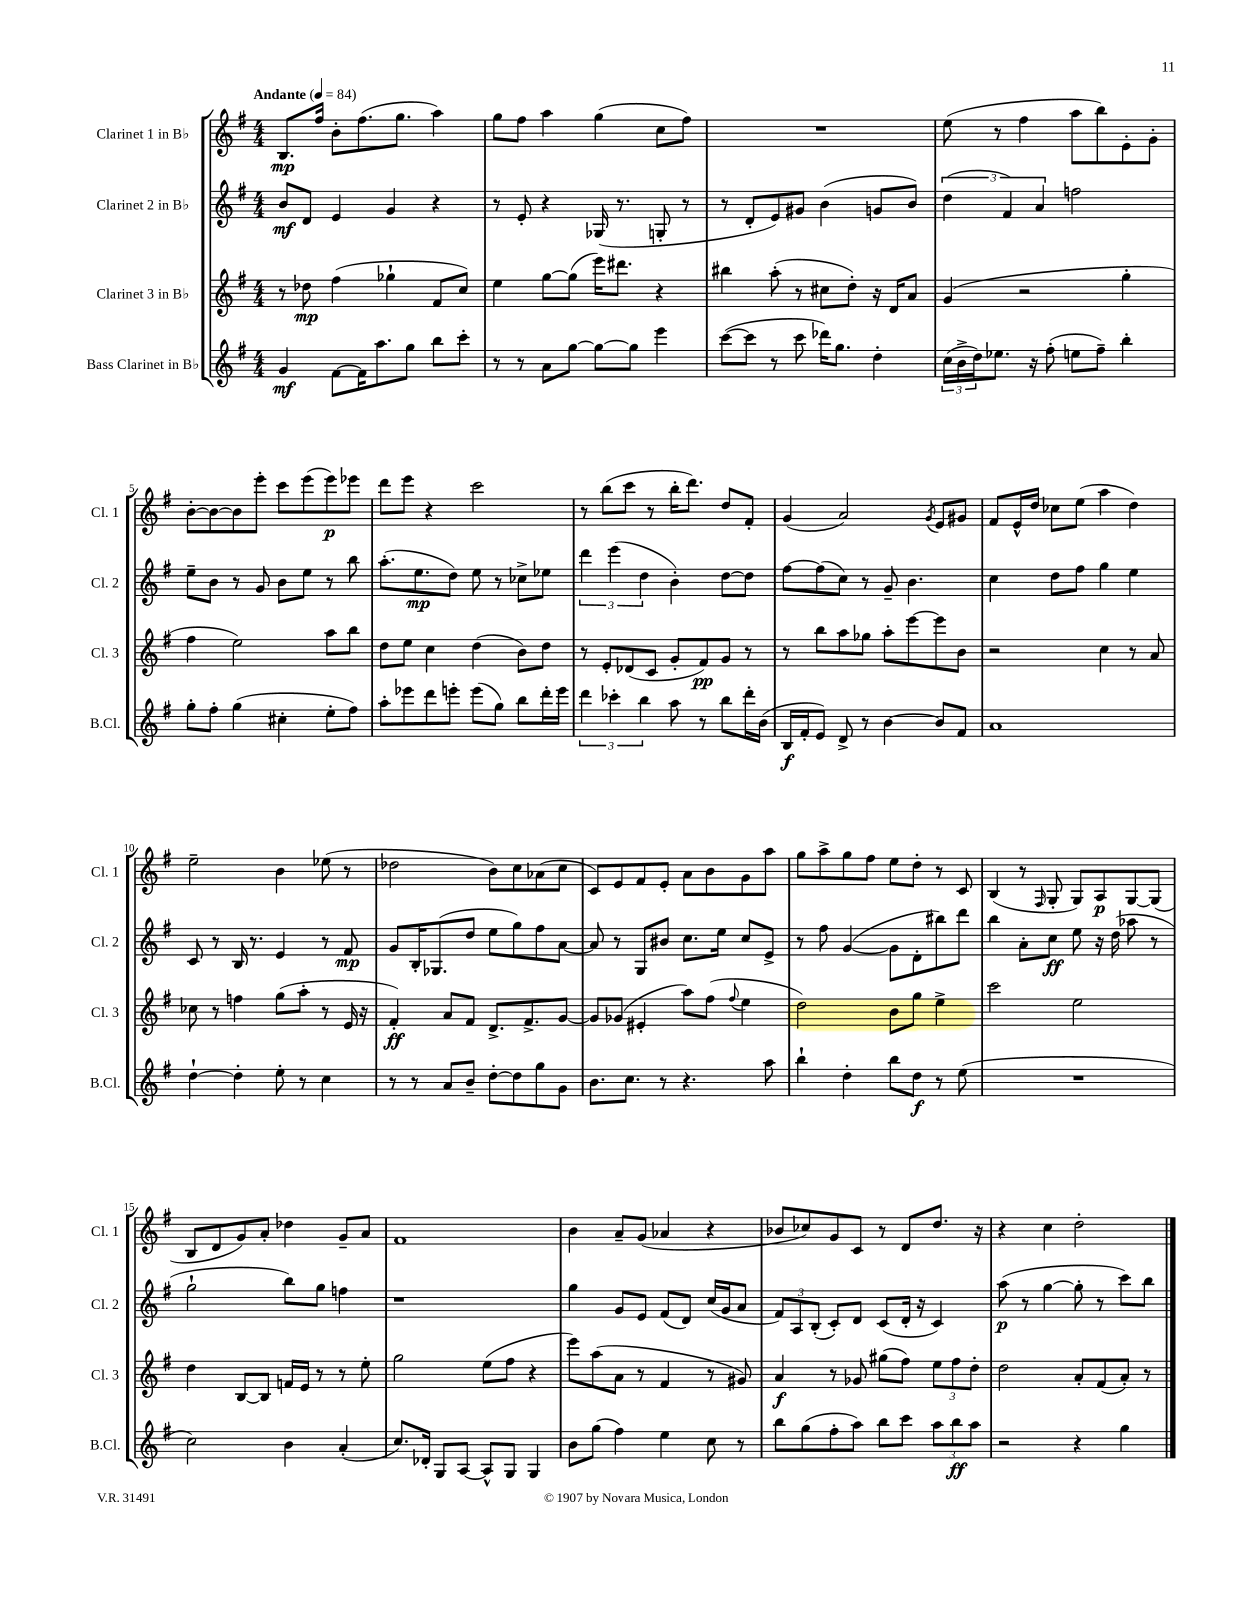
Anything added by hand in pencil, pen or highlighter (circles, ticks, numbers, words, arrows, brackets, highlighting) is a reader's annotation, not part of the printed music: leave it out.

**kern	**kern	**kern	**kern
*staff4	*staff3	*staff2	*staff1
*clefG2	*clefG2	*clefG2	*clefG2
*k[f#]	*k[f#]	*k[f#]	*k[f#]
*M4/4	*M4/4	*M4/4	*M4/4
*MM84	*MM84	*MM84	*MM84
4g	8r	8b	8.B
.	8dd-	8d	.
.	.	.	16ff#
[8f#	(4ff#	4e	8b'
16f#]	.	.	(8.ff#
8.aa	.	.	.
.	4gg-`	4g	.
.	.	.	8.gg
8gg	.	.	.
8bb	8f#	4r	4aa)
8ccc'	8cc)	.	.
=	=	=	=
8r	4ee	8r	8gg
8r	.	8e'	8ff#
8a	[8gg	4r	4aa
[8gg	(8gg]	.	.
8gg_	16eee)	(16G-	(4gg
.	8.ddd#	8.r	.
8gg]	.	.	.
4eee	4r	8G'	8cc
.	.	8r	8ff#)
=	=	=	=
([8ccc	4bb#	8r	1r
8ccc]	.	8d'	.
8r	(8aa'	8e)	.
8ccc	8r	8g#	.
16ddd-)	8cc#	(4b	.
8.gg	.	.	.
.	8dd')	.	.
4dd'	16r	8g	.
.	16d	.	.
.	8a	8b)	.
=	=	=	=
(24cc	(4g	(6dd	(8ee
24b^	.	.	.
24dd)	.	.	.
8.ee-	.	.	8r
.	.	6f#)	.
.	2r	.	4ff#
16r	.	.	.
.	.	6a	.
(8ff#'	.	.	.
8ee	.	2ff	8aa
8ff#~)	.	.	8bb)
4bb'	4gg'	.	8e'
.	.	.	8g'
=	=	=	=
8gg'	4ff#	8ee~	[8b'
8ff#'	.	8b	8b_
(4gg	2ee)	8r	8b]
.	.	8g	8eee'
4cc#'	.	8b	8ccc
.	.	8ee	(8eee
8ee'	8aa	8r	8eee)
8ff#)	8bb	8bb	8eee-
=	=	=	=
8aa'	8dd	(8.aa'	8ddd
8eee-	8ee	.	8eee
.	.	8.ee	.
8ddd	4cc	.	4r
8eee'	.	8dd)	.
(8eee	(4dd	8ee	2ccc
8gg)	.	8r	.
8bb	8b)	8cc-^	.
16ddd'	8dd	8ee-	.
16eee	.	.	.
=	=	=	=
6ddd	8r	6ddd	8r
.	8e'	.	(8bb
6ccc-'	.	(6eee	.
.	(8d-	.	8ccc
6bb	.	6dd	.
.	8c	.	8r
8aa	8g'	4b')	16bb'
.	.	.	8.ddd)
8r	8f#)	.	.
8bb	8g	[8dd	8dd
16ddd'	8r	8dd]	8f#'
(16b	.	.	.
=	=	=	=
16B	8r	[8ff#	(4g
16f#'	.	.	.
8e)	8bb	(8ff#]	.
8d^	8aa	8cc)	2a)
8r	8gg-	8r	.
[4b	8aa'	8g~	.
.	[8eee	4.b	.
.	.	.	8qg
8b]	8eee]	.	8e
8f#	8b	.	8g#
=	=	=	=
1a	2r	4cc	8f#
.	.	.	16e^^
.	.	.	16dd
.	.	8dd	8cc-
.	.	8ff#	(8ee
.	4cc	4gg	4aa
.	8r	4ee	4dd)
.	8a	.	.
=	=	=	=
[4dd`	8cc-	8c	2ee~
.	8r	8r	.
4dd']	4ff	16B	.
.	.	8.r	.
8ee'	(8gg	4e	4b
8r	8aa'	.	.
4cc	8r	8r	(8ee-
.	16e	8f#	8r
.	16r	.	.
=	=	=	=
8r	4f#')	8g	2dd-
8r	.	16B'	.
.	.	(8.G-	.
8a	8a	.	.
8b~	8f#	8dd	.
[8dd'	8.d^	8ee	8b)
8dd]	.	8gg)	8cc
.	8.f#^	.	.
8gg	.	8ff#	(8a-
8g	[8g	[8a	8cc
=	=	=	=
8.b	8g]	8a]	8c)
.	(8g-	8r	8e
8.cc	.	.	.
.	4e#'	8G	8f#
8r	.	8b#	8e'
4.r	8aa)	8.cc	8a
.	(8ff#	.	8b
.	.	16ee	.
.	8qqff#	.	.
.	4ee	8cc	8g
8aa	.	8e^	8aa
=	=	=	=
4bb`	2dd)	8r	8gg
.	.	8ff#	8aa^
4dd'	.	([4g	8gg
.	.	.	8ff#
8bb	8b	8g]	8ee
8dd	8gg	8d'	8dd'
8r	4ee^	8bb#)	8r
(8ee	.	8ddd	8c
=	=	=	=
1r	2ccc	4bb	(4B
.	.	8a'	8r
.	.	.	16qqF#
.	.	8cc	8G'
.	2ee	8ee	8G)
.	.	16r	8A
.	.	(16dd	.
.	.	8aa-	[8G
.	.	8r	(8G]
=	=	=	=
2cc)	4dd	2gg`	8B
.	.	.	8d
.	[8B	.	8g)
.	8B]	.	8a'
4b	16f	8bb)	4dd-
.	16e	.	.
.	8r	8gg	.
(4a'	8r	4ff	8g~
.	8ee'	.	8a
=	=	=	=
8.cc)	2gg	1r	1f#
16d-'	.	.	.
8G	.	.	.
[8A	.	.	.
8A^^]	(8ee	.	.
8G	8ff#	.	.
4G	4r	.	.
=	=	=	=
8b	8eee)	4gg	4b
(8gg	(8aa	.	.
4ff#)	8a	8g	8a~
.	8r	8e	(8g
4ee	4f#	(8f#	4a-
.	.	8d)	.
8cc	8r	(16cc	4r
.	.	16g	.
8r	8g#)	8a	.
=	=	=	=
8bb	4a	12f#)	8b-
.	.	12A	.
(8gg	.	.	8cc-)
.	.	(12B'	.
8ff#'	8r	8c')	8g
8aa)	8g-	8d	8c
8bb	(8gg#	(8c	8r
8ccc	8ff#)	16d'	8d
.	.	16r	.
12aa	12ee	4c)	8.dd
12bb	12ff#	.	.
12aa	12dd'	.	.
.	.	.	16r
=	=	=	=
2r	2dd	(8aa	4r
.	.	8r	.
.	.	[4gg	4cc
4r	8a'	8gg']	2dd'
.	(8f#	8r	.
4gg	8a')	8ccc)	.
.	8r	8bb	.
==	==	==	==
*-	*-	*-	*-
